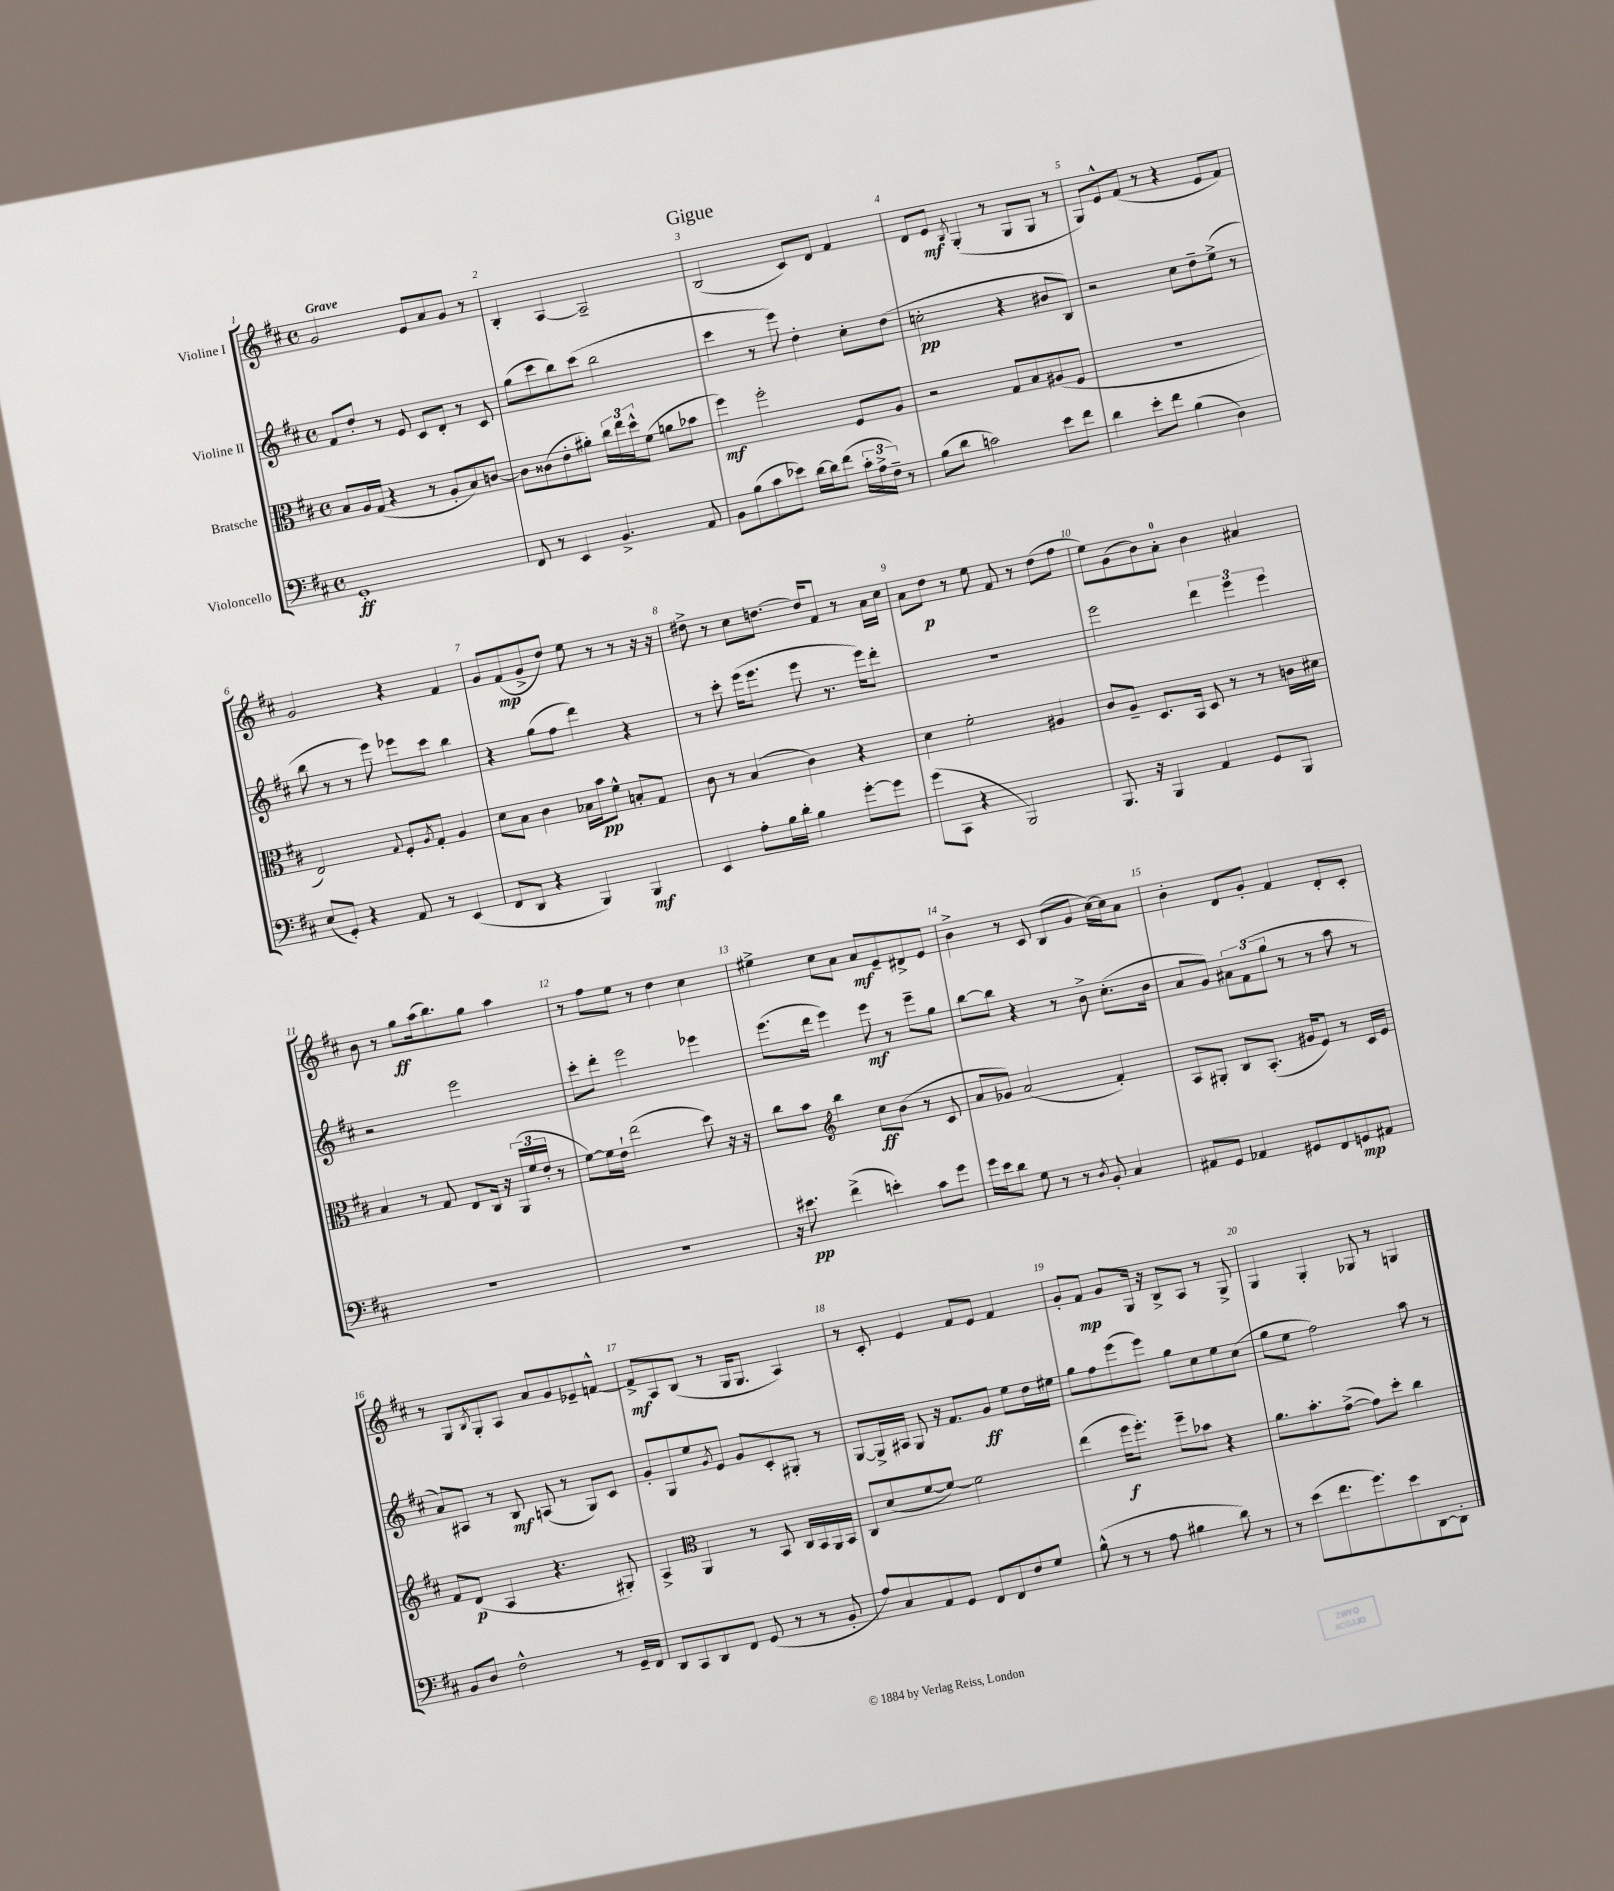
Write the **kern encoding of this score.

**kern	**kern	**kern	**kern
*staff4	*staff3	*staff2	*staff1
*clefF4	*clefC3	*clefG2	*clefG2
*k[f#c#]	*k[f#c#]	*k[f#c#]	*k[f#c#]
*M4/4	*M4/4	*M4/4	*M4/4
*met(c)	*met(c)	*met(c)	*met(c)
1GG'	8B/L	8f#/L	2g/
.	16A/L	8dd'/J	.
.	(16G/JJ	.	.
.	4r	8r	.
.	.	8e/	.
.	8r	8c#/L	8e/L
.	8A'/L	8d'/J	8a/
.	8B/)	8r	8g/J
.	[8c/J	8c#/	8r
=	=	=	=
8FF#/	8c\]L	(8gg\L	4B'/
8r	(8c##\	8ccc#\	.
4EE/	8e'\	8bb\)	[4A/
.	8a#'\J)	(8ccc#\J	.
4.BB^/	24cc#\LL	2bb\	2A~/]
.	24ee\	.	.
.	24dd^^\J	.	.
.	(8f#\J	.	.
.	8a\L	.	.
8AA/	8b-\J	.	.
=	=	=	=
8BB\L	4ff#\)	4ccc#\	(2B/
(8B\	.	.	.
8c#\	2ff#'\	8r	.
8e-\J)	.	8eee\)	.
[16d\LL	.	4dd'\	8c#/L)
16d\]J	.	.	.
(8f#\J	.	.	8d/J
24c#'\LL	8F#/L	8cc#'\L	4f#/
24A^\	.	.	.
24F#~\JJ)	.	.	.
8r	8A/J	(8dd\J	.
=	=	=	=
(8B\L	2r	2cc'\	8d/L
8d\J	.	.	8e/J
.	.	.	8qB/
2c\)	.	.	(4G'/
.	8G/L	4r	8r
.	8B/	.	8G/L
8e\L	(8A#/	8b#/L	8G/J
8f#\J	8F#/J	8B/J)	8r
=	=	=	=
4d\	1r	2r	8G/L)
.	.	.	8e^^/
8e'\L	.	.	(8f#/J
8f#\J	.	.	8r
(4B\	.	8cc#\L	4r
.	.	8dd~\	.
4D\)	.	(8ee^\J	8e/L
.	.	8r	8f#/J)
=	=	=	=
(8E/L	2E/)	8bb\	2g/
8GG'/J)	.	8r	.
4r	.	8r	.
.	.	8eee\)	.
.	8qqG/	.	.
8AA/	8F#'/L	8eee-\L	4r
.	8qA/	.	.
8r	8G'/J	8ccc#\J	.
(4EE/	4A/	4bb\	4f#/
=	=	=	=
8FF#/L	8d\L	4r	8g/L
8DD/J	8B\J	.	(8f#/
4r	4c#\	(8gg\L	8g^/
.	.	8ff#\J	8dd/J)
4BBB/)	16B-\LL	4ddd\)	8ee\
.	16b\J	.	.
.	8f#^^\J	.	8r
4BBB/	8B'/L	4r	8r
.	8G/J	.	16r
.	.	.	16r
=	=	=	=
4EE/	8c#\	8r	8dd#^\
.	8r	8ccc#'\	8r
8A'\L	(4B/	(16eee\LK	8cc#\L
.	.	8.eee\J	.
16B\L	.	.	[8.dd\J
16d'\JJ	.	.	.
4B\	4c#\)	8eee\	.
.	.	.	16dd/]LK
.	.	8.r	8f#/J
[8g'\L	4r	.	8r
.	.	16eee\LK)	.
8g\]J	.	8ddd'\J	16a\LL
.	.	.	16cc#\JJ
=	=	=	=
(8g\L	4d\	1r	8a\L
8CC#\J	.	.	8dd\J
4r	2f#'\	.	8r
.	.	.	8ee\
2BBB/)	.	.	8f#/
.	.	.	8r
.	4A#/	.	(8dd\L
.	.	.	8ff#\J
=	=	=	=
8.BBB/	8c#/L	2eee\	8ee\L)
.	8A~/J	.	(8g\
16r	.	.	.
4BBB/	8.D/L	.	8b\)
.	.	.	8a'\J
.	16BB/Jk	.	.
4AA/	8D/	6ddd\	4b\
.	8r	.	.
.	.	6eee\	.
8GG/L	8r	.	4a#/
.	.	6eee\	.
8BBB/J	16c\LL	.	.
.	16d#\JJ	.	.
=	=	=	=
1r	4B/	2r	8b\
.	.	.	8r
.	8r	.	8gg\L
.	8G/	.	(16aa\k
.	.	.	8.bb\)
.	8E/L	2eee\	.
.	16C#/Jk	.	8gg\J
.	16r	.	.
.	(24AA/LL	.	4aa\
.	24f#/	.	.
.	24e'/JJ	.	.
.	8r	.	.
=	=	=	=
1r	[8f#\L)	8ccc#'\L	8r
.	16f#\]L	8ddd'\J	8ff#\L
.	16e`\JJ	.	.
.	(2ee\	2eee\	8ee\J
.	.	.	8r
.	.	.	4dd\
.	8dd\)	4eee-\	4cc#\
.	16r	.	.
.	16r	.	.
=	=	=	=
16r	8cc#\L	(8.eee\L	4ee#^\
8.e#\	.	.	.
.	8b\J	.	.
.	.	16ddd\Jk	.
*	*clefG2	*	*
(4f#^\	4bb\	4eee\)	8cc#\L
.	.	.	8a\J
4e'\)	8cc#\L	8eee\	8a/L
.	(8b\J	8r	8e~/
8c#\L	8r	8eee~\L	8d#^/
8g\J	8c#/	8gg\J	8e/J
=	=	=	=
16g\LL	8a/L	[8bb\L	4b^\
16e\J	.	.	.
8d\J	8g-/J)	8bb\]J	.
8G\	(2a/	4r	8r
8r	.	.	8c#/
8r	.	8r	(8B/L
8qD/	.	.	.
8BB'/	.	8b^\	8g/J
4C#/	4f#'/)	(8.cc#'\L	[16cc#\LL)
.	.	.	16cc#\]J
.	.	.	8a\J
.	.	16b\Jk	.
=	=	=	=
8AA#/L	8A/L	8a/L	4b'\
8GG/J	8G#'/J	8g/J)	.
4AA-/	8B/L	12a#\L	8d/L
.	.	(12f#\	.
.	(8.A'/J	.	8g'/J
.	.	12gg\J	.
8GG#/L	.	8r	4f#/
.	16g#/LK	.	.
8FF#/	8e/J)	8r	.
8GG/	8r	8aa\	8d'/L
8AA#/J	16c#/LL	8r	8c#'/J
.	16e/JJ	.	.
=	=	=	=
8BB/L	8f#/L	8a/L)	8r
8D/J	(8d/J	8A#/J	8G/L
.	.	.	8qB/
2F#^^\	4A/	8r	8G'/
.	.	8B/	8A/J
.	4.r	(8A/	8a/L
.	.	8r	8g/
8r	.	8G/L)	8e-~/
16GG~/LL	8G#'/)	8c#/J	[8f^^/J
16FF#/JJ	.	.	.
=	=	=	=
8DD/L	4A^/	8g'/L	8f^/]L
8CC#/	.	8G/	8A/
*	*clefC3	*	*
8DD/	4AA/	8ee/	(8B/J
.	.	8qg/	.
8FF#/J	.	8e/J	8r
(8GG/	8r	8g/L	16G/LK
.	.	.	8.G/J
8r	8BB/	8c#'/	.
8r	16C#/LL	8G#'/J	4A/)
.	16BB/	.	.
8BB'/	16AA/	8r	.
.	16BB/JJ	.	.
=	=	=	=
8A/L)	8C#/L	[8G/L	8r
8C#/	(8d/	16G^/]L	8c#'/
.	.	16A#/JJ	.
8AA/	[8f#/	8G/	4e/
8GG/J	8f#/_J)	16r	.
.	.	8.f#/L	.
8FF#/L	2f#\]	.	8f#/L
8FF#/	.	8g/J	8e/J
8F#/	.	8ee\L	4f#/
8G/J	.	16dd\L	.
.	.	16ee#\JJ	.
=	=	=	=
(8B^^\	(4ee\	8gg\L	8g'/L
8r	.	8ff#\	8f#/J
8r	16ff#\LK	(8eee\	8g/L
.	8.ff#'\J)	.	.
8A\	.	8eee\J)	16G/Jk
.	.	.	16r
4B#\	8ff#~\L	8gg\L	8B^/L
.	8b-\J	8cc#\	8A/J
8d\)	4r	8ee\	8r
8r	.	(8cc#\J	8G^/
=	=	=	=
8r	8.a\L	8gg\L	4G/
(8e\L	.	8ee\J	.
.	8.b'\	.	.
8.f#\	.	2ff#\)	4G'/
.	([8g^\J	.	.
8.g\)	.	.	.
.	8g\]L)	.	8G-/
8e\	8dd'\J	.	8r
[8DD\	4cc#\	8aa\	4G/
8DD'\]J	.	8r	.
==	==	==	==
*-	*-	*-	*-
